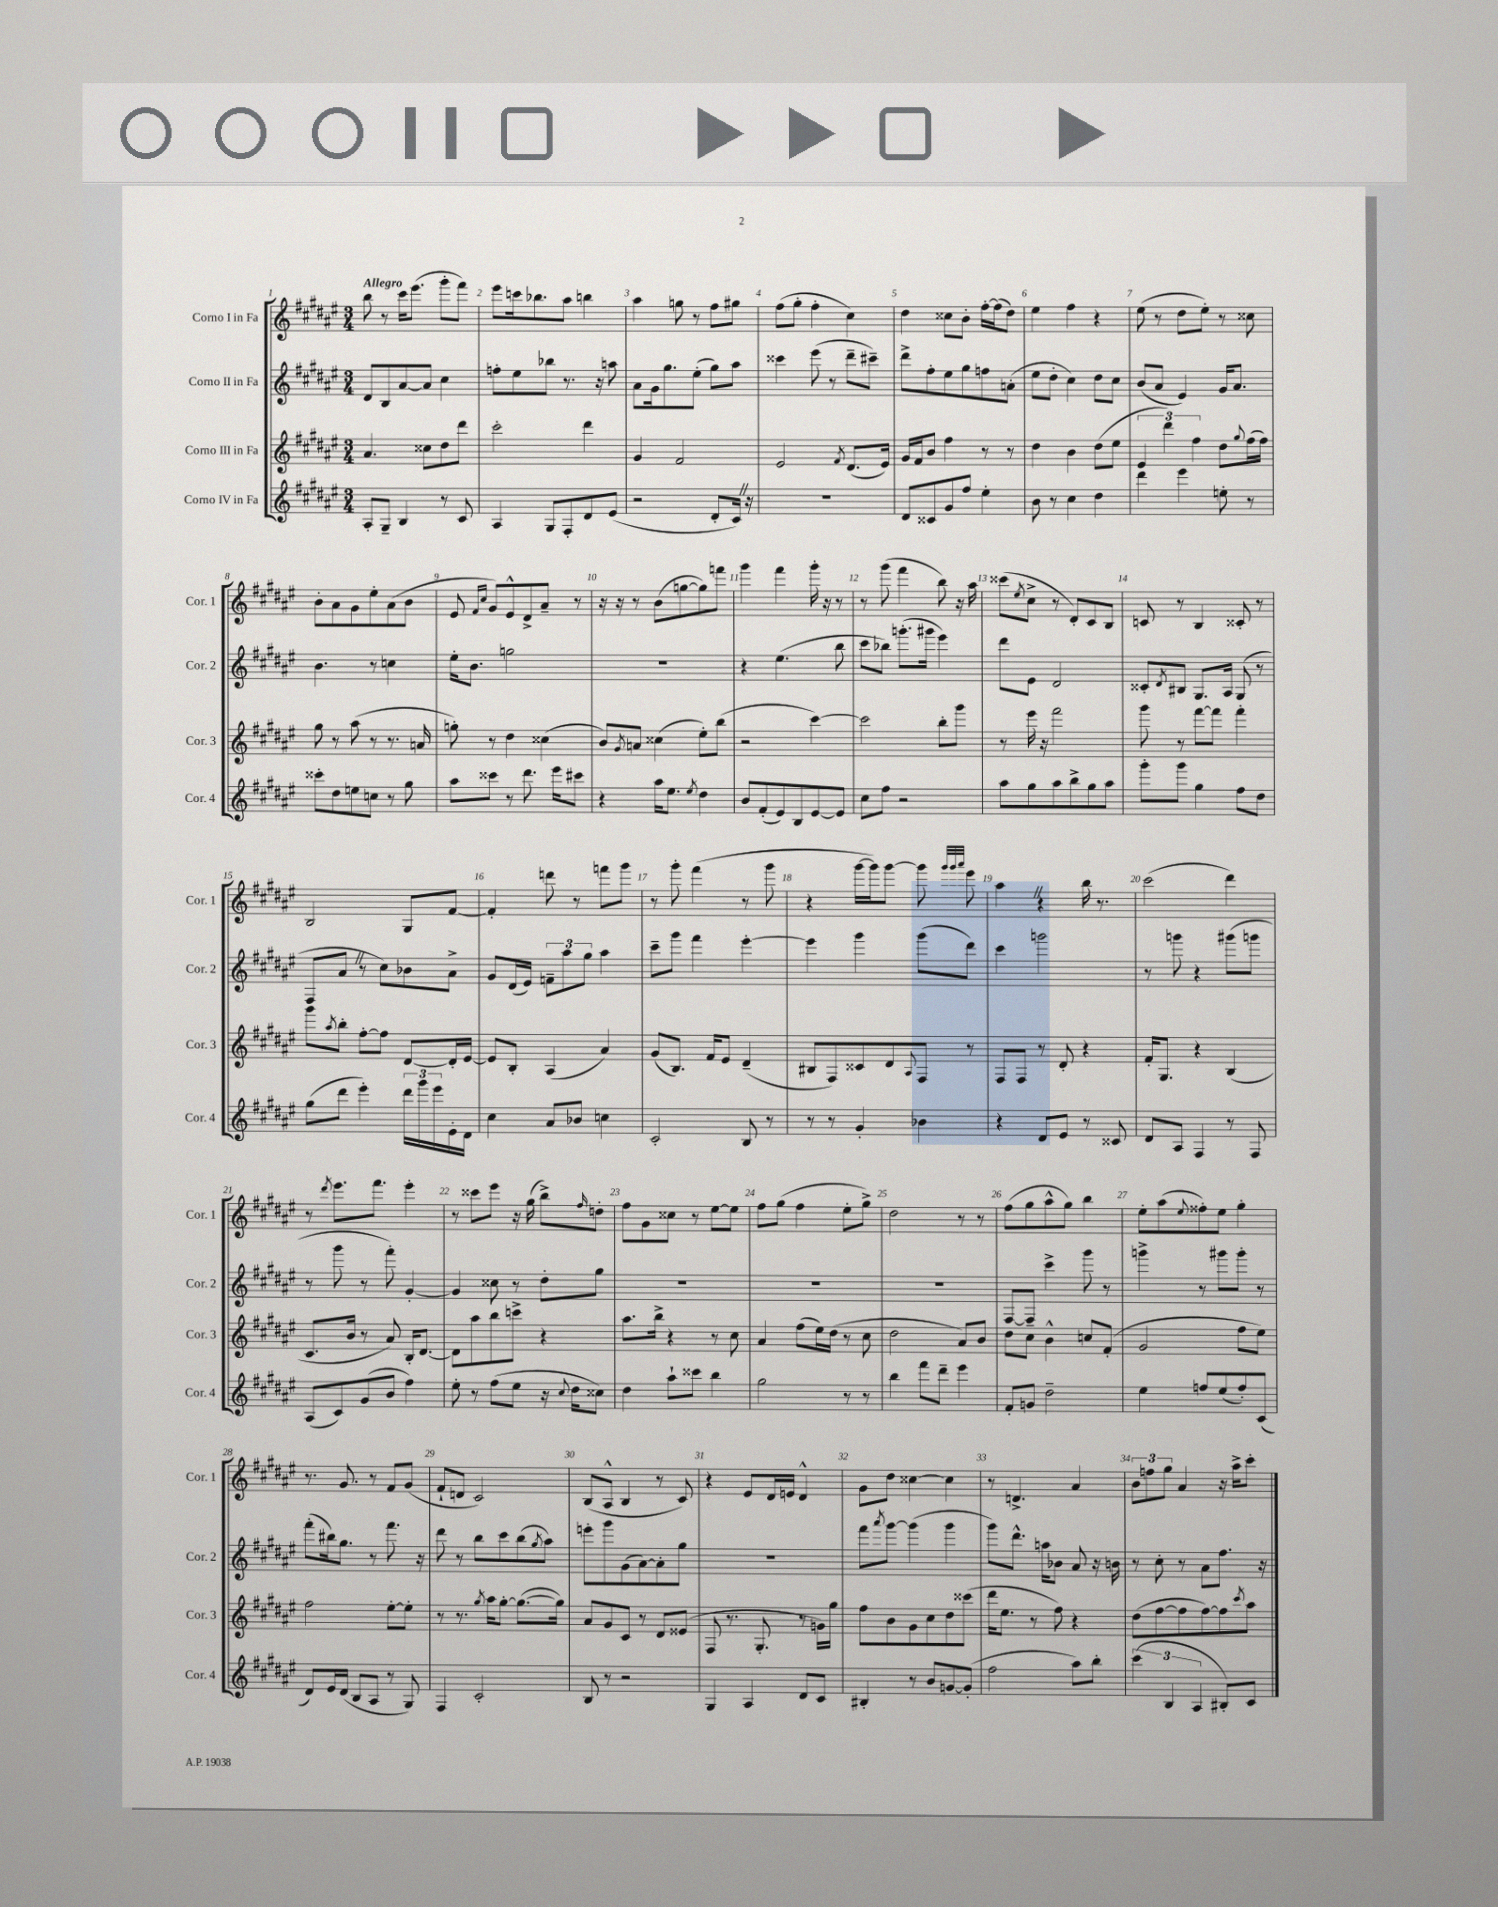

**kern	**kern	**kern	**kern
*staff4	*staff3	*staff2	*staff1
*clefG2	*clefG2	*clefG2	*clefG2
*k[f#c#g#d#a#e#]	*k[f#c#g#d#a#e#]	*k[f#c#g#d#a#e#]	*k[f#c#g#d#a#e#]
*M3/4	*M3/4	*M3/4	*M3/4
8A#'/L	4.a#/	8d#/L	8bb\
8G#~/J	.	8B/	8r
4B/	.	[8a#/	16ccc#\LK
.	.	.	(8.eee#\J
.	8cc##\L	8a#/]J	.
8r	8dd#\	4cc#\	8ggg#'\L
8c#/	8ddd#\J	.	8fff#\J)
=	=	=	=
4A#/	2ccc#'\	8ff'\L	8eee#\L
.	.	8ee#\	16ccc\k
.	.	.	8.bb-\
8G#/L	.	8bb-\J	.
8F#'/	.	8.r	8aa#\J
8d#/	4ddd#\	.	4bb\
.	.	16r	.
(8e#/J	.	8aa\	.
=	=	=	=
2r	4g#/	8a#\L	4aa#\
.	.	16g#\k	.
.	.	8.gg#\	.
.	2f#/	.	8gg\
.	.	(8ee#'\J	8r
8d#'/L	.	8gg#\L)	8ff#\L
16c#/Jk)	.	8aa#\J	8gg#\J
16r	.	.	.
=	=	=	=
2.r	2e#/	4ccc##\	(8ff#\L
.	.	.	8gg#'\J
.	.	(8eee#\	4ff#'\
.	.	8r	.
.	8qf#/	.	.
.	(8.d#/L	8ddd#~\L	4cc#\)
.	.	8ccc#~\J)	.
.	16e#/Jk)	.	.
=	=	=	=
8d#/L	16g#/LL	8ddd#^\L	4dd#\
.	16f#/J	.	.
8c##/	8b/J	8ff#'\	.
8g#/	4ff#\	8ee#\	8cc##\L
8ff#/J	.	8gg#\	8b'\J
4ee#'\	8r	8ff\	[16ff#'\LL
.	.	.	(16ff#\]J
.	8r	(8a'\J	8dd#\J)
=	=	=	=
8b\	4dd#\	8ee#\L	4ee#\
8r	.	8dd#'\J	.
4cc#\	4b\	4cc#\)	4ff#\
4dd#\	(8dd#\L	8dd#\L	4r
.	8ee#\J	8cc#\J	.
=	=	=	=
4ddd#\	6e#/	(8b/L	(8ee#\
.	.	8a#/J	8r
.	6ddd#\)	.	.
4eee#\	.	4e#/)	8dd#\L
.	6ff#\	.	.
.	.	.	8ee#'\J)
8ee'\	8dd#\L	16g#/LK	8r
.	.	8.a#/J	.
.	8qqgg#/	.	.
8r	(16ff#\L	.	8cc##\
.	16ff#\JJ)	.	.
=	=	=	=
8ccc##'\L	8gg#\	4.b\	8b'\L
8dd#\	8r	.	8a#\
8ee\	(8aa#\	.	8g#\
8cc\J	8r	8r	8ee#'\
8r	8.r	4cc\	(8a#\
8gg#\	.	.	8b\J
.	16a/	.	.
=	=	=	=
8aa#\L	8gg'\)	16ee#'\LK	8e#/
.	.	8.b\J	.
.	.	.	16qqf#/LL
.	.	.	16qqcc#/JJ
8ccc##\J	8r	.	8g#/L)
8r	4dd#\	2gg\	8e#^^/
8.ddd#\	.	.	8d#^/
.	(4cc##\	.	8a#~/J
16eee#\LK	.	.	.
8ccc#\J	.	.	8r
=	=	=	=
4r	8b/L)	2.r	16r
.	.	.	16r
.	8qg#/	.	.
.	8a/J	.	8r
16aa#\LK	(4cc##\	.	(8b\L
8.ee#\J	.	.	.
.	.	.	[8gg\
8qee#/	.	.	.
4dd#\	8ee#'\L)	.	8gg\])
.	(8bb\J	.	8fff\J
=	=	=	=
8b/L	2r	4r	4ggg#\
(8f#'/	.	.	.
8e#/)	.	(4.ee#\	4fff#\
8B/	.	.	.
[8e#/	[4ccc#\)	.	16ggg#'\
.	.	.	16r
8e#/]J	.	8bb\	8r
=	=	=	=
8cc#\L	2ccc#\]	8ccc#\L	8r
8ff#\J	.	8bb-\J)	(8ggg#\
2r	.	(8.ggg'\L	4fff#\
.	.	16ggg#\Jk	.
.	8bb'\L	4eee#\)	8bb\)
.	8ggg#\J	.	16r
.	.	.	16aa#\
=	=	=	=
8aa#\L	8r	8ddd#\L	(8ccc##\L
.	.	.	8qee#/
8gg#\	16eee#\	8e#\J	8cc#^\J
.	16r	.	.
8aa#\	2fff#\	2d#/	8r
8bb^\	.	.	8d#'/L)
8gg#\	.	.	8c#/
8aa#\J	.	.	8B/J
=	=	=	=
8ggg#'\L	8ggg#\	8c##'/L	8c/
.	.	8qd#/	.
8ggg#\J	8r	8B#/J	8r
4gg#\	[8fff#\L	8.G#/L	4B/
.	8fff#\]J	.	.
.	.	16A#/Jk	.
8ff#\L	4fff#'\	(8G#/	8c##'/
8dd#\J	.	8r	8r
=	=	=	=
(8gg#\L	8ggg#\L	8F#/L	2B/
.	8qaa#/	.	.
8ddd#\J	8bb'\J	8a#/J	.
4eee#'\)	[8ff#'\L	8r	.
.	8ff#\]J	8cc#\L)	.
24ddd#\LL	[8d#/L	8b-\	8G#/L
24ggg#\	.	.	.
24eee#\	.	.	.
16e#'\	16d#'/]L	8a#^\J	[8f#/J
16d#\JJ	[16e#/JJ	.	.
=	=	=	=
4cc#\	8e#/]L	8g#/L	4f#'/]
.	8B'/J	(16d#/L	.
.	.	16e#/JJ)	.
8a#/L	(4A#/	12f~\L	8ddd\
.	.	12aa#\	.
8b-/J	.	.	8r
.	.	12gg#\J	.
4cc\	4a#/)	4aa#\	8fff\L
.	.	.	8ggg#\J
=	=	=	=
2c#'/	(8g#/L	8ccc#~\L	8r
.	8.B/J)	8ggg#\J	8ggg#'\
.	.	4fff#\	(4fff#\
.	16f#/LK	.	.
.	8e#/J	.	.
8B/	(4d#~/	[4eee#'\	8r
8r	.	.	8ggg#\
=	=	=	=
8r	8B#/L	4eee#\]	4r
8r	8F#/)	.	.
4g#'/	8c##/	4ggg#\	[16ggg#\LL
.	.	.	16ggg#\]J)
.	8d#/	.	[8ggg#\J
.	8qqA#/	.	.
4b-\	8F#/J	(8ggg#\L	8ggg#\]
.	.	.	32qqggg#/LLL
.	.	.	32qqggg#/
.	.	.	32qqaaa#/JJJ
.	8r	8ddd#\J)	8eee#\
=	=	=	=
4r	8F#/L	4ccc#\	4aa#\
.	8F#/J	.	.
8d#/L	8r	2ggg\	4r
8e#/J	8d#'/	.	.
8r	4r	.	16bb\
.	.	.	8.r
8c##/	.	.	.
=	=	=	=
8d#/L	16f#'/LK	8r	(2ccc#\
.	8.G#/J	.	.
8A#/J	.	8ggg\	.
4F#/	4r	4r	.
8r	(4B/	(8ggg#\L	4ddd#\)
8F#/	.	8ggg\J	.
=	=	=	=
(8A#/L	8.c#/L	8r	8r
.	.	.	8qddd#/
8c#/)	.	8ggg#\	8.eee#\L
.	16b/Jk	.	.
(8g#/	8r	8r	.
.	.	.	8.fff#\J
8b/J	8a#/)	8fff#'\)	.
4ff#\)	16B'/LK	[4g#'/	4eee#'\
.	[8.d#/J	.	.
=	=	=	=
8ee#'\	8d#\]L	4g#/]	8r
8r	8aa#\	.	8ccc##\L
(8ff#\L	8bb\	8cc##\	8eee#\J
8ee#\J	8ccc^\J	8r	16r
.	.	.	(16gg#\
16r	4r	8dd#'\L	8bb^\L)
8qqcc#/	.	.	.
16dd#\LK	.	.	.
.	.	.	16qqff#/
8cc##\J)	.	8gg#\J	8dd'\J
=	=	=	=
4dd#\	8.aa#\L	2.r	8ff#\L
.	.	.	8g#\
.	16bb^\Jk	.	.
8aa#`\L	4r	.	8cc##\J
8ccc##\J	.	.	8r
4bb\	8r	.	[8ee#\L
.	8cc#\	.	8ee#\]J
=	=	=	=
2gg#\	4a#/	2.r	8ff#\L
.	.	.	(8gg#\J
.	(8ff#\L	.	4ff#\
.	16ee#\L)	.	.
.	(16dd#\JJ	.	.
8r	8r	.	8ee#'\L
8r	8cc#\	.	8gg#^\J)
=	=	=	=
4bb\	2dd#\	2.r	2dd#\
8fff#\L	.	.	.
8ddd#~\J	.	.	.
4eee#\	8a#/L)	.	8r
.	8b/J	.	8r
=	=	=	=
8f#'/L	8dd#\L	[8F#/L	(8ff#\L
8g/J	8cc#\J	8F#~/]J	8gg#\
2dd#~\	4b^^\	4ccc#^\	8aa#^^\
.	.	.	8gg#\J)
.	8cc/L	8ggg#\	4bb\
.	(8f#'/J	8r	.
=	=	=	=
4ee#\	2g#/	4ggg^\	8ee#'\L
.	.	.	(8aa#\
.	.	.	8qqee#/
8ff/L	.	8r	8ff##'\)
(8ee#/	.	8ggg#\L	8ee#\J
8ff'/)	8ff#\L	8ggg#'\J	4gg#'\
(8c#/J	8ee#\J)	8r	.
=	=	=	=
8d#/L)	2ff#\	(8fff#'\L	8.r
16e#/L	.	16bb#\k)	.
(16d#/JJ	.	8.gg#\J	8.g#/
8B/L	.	.	.
8A#/J	.	8r	8r
8r	[8ee#'\L	8.fff#\	8f#/L
8G#/)	8ee#'\]J	.	(8g#/J
.	.	16r	.
=	=	=	=
4F#/	8r	8ddd#\	8f#`/L
.	8.r	8r	8d/J
2c#'/	.	8bb\L	2c#/)
.	8qgg#/	.	.
.	16aa#\LK	.	.
.	[8gg#'\J	8ccc#\	.
.	(8.gg#\_L	(8bb\	.
.	.	8qgg#/	.
.	.	8aa#\J)	.
.	16gg#\]Jk)	.	.
=	=	=	=
8B/	8a#/L	8eee'\L	(8B/L
8r	8g#/	8ggg#\	8A#^^/J
2r	8c#/J	(8g#\	4B/
.	8r	[8a#\)	.
.	8d#/L	8a#'\]	8r
.	(8e##/J	8gg#\J	8c#/)
=	=	=	=
4G#/	8F#/	2.r	4r
.	8.r	.	.
4A#/	.	.	8e#/L
.	8.G#'/	.	.
.	.	.	16d#/L
.	.	.	16e/JJ
8d#/L	8r	.	4d#^^/
8c#/J	16g\LL)	.	.
.	16gg#\JJ	.	.
=	=	=	=
4B#'/	8ff#\L	8fff#\L	8g#\L
.	.	8qaaa#/	.
.	8b\	[8ggg#\J	8dd#\J
8r	8g#\	(4ggg#\]	[4cc##\
8b/L	8cc#\	.	.
[8g/	8dd#\	4ggg#\	4cc##\]
(8g'/]J	(8ccc##\J	.	.
=	=	=	=
2ff#\	16ddd#\LK	8ggg#\L)	8r
.	8.ee#\J	.	.
.	.	8.ddd#^^\J	4.d^/
.	8r	.	.
.	.	16aa\LK	.
.	8ff#\)	8b-\J	.
8aa#\L)	4r	8a#/	4a#/
8bb'\J	.	16r	.
.	.	16b\	.
=	=	=	=
(6ccc#\	(8dd#\L	8r	12b\L
.	.	.	12ff\
.	[8ff#\	8cc#'\	.
6B/	.	.	12gg#\J
.	8ff#\]	8r	4a#/
6A#/	.	.	.
.	[8ff#\)	8a#\L	.
8B#'/L)	8ff#\]	8.ff#\J	16r
.	.	.	16aa#^\LK
.	8qccc#/	.	.
8c#/J	8aa#\J	.	8ccc#'\J
.	.	16r	.
==	==	==	==
*-	*-	*-	*-
